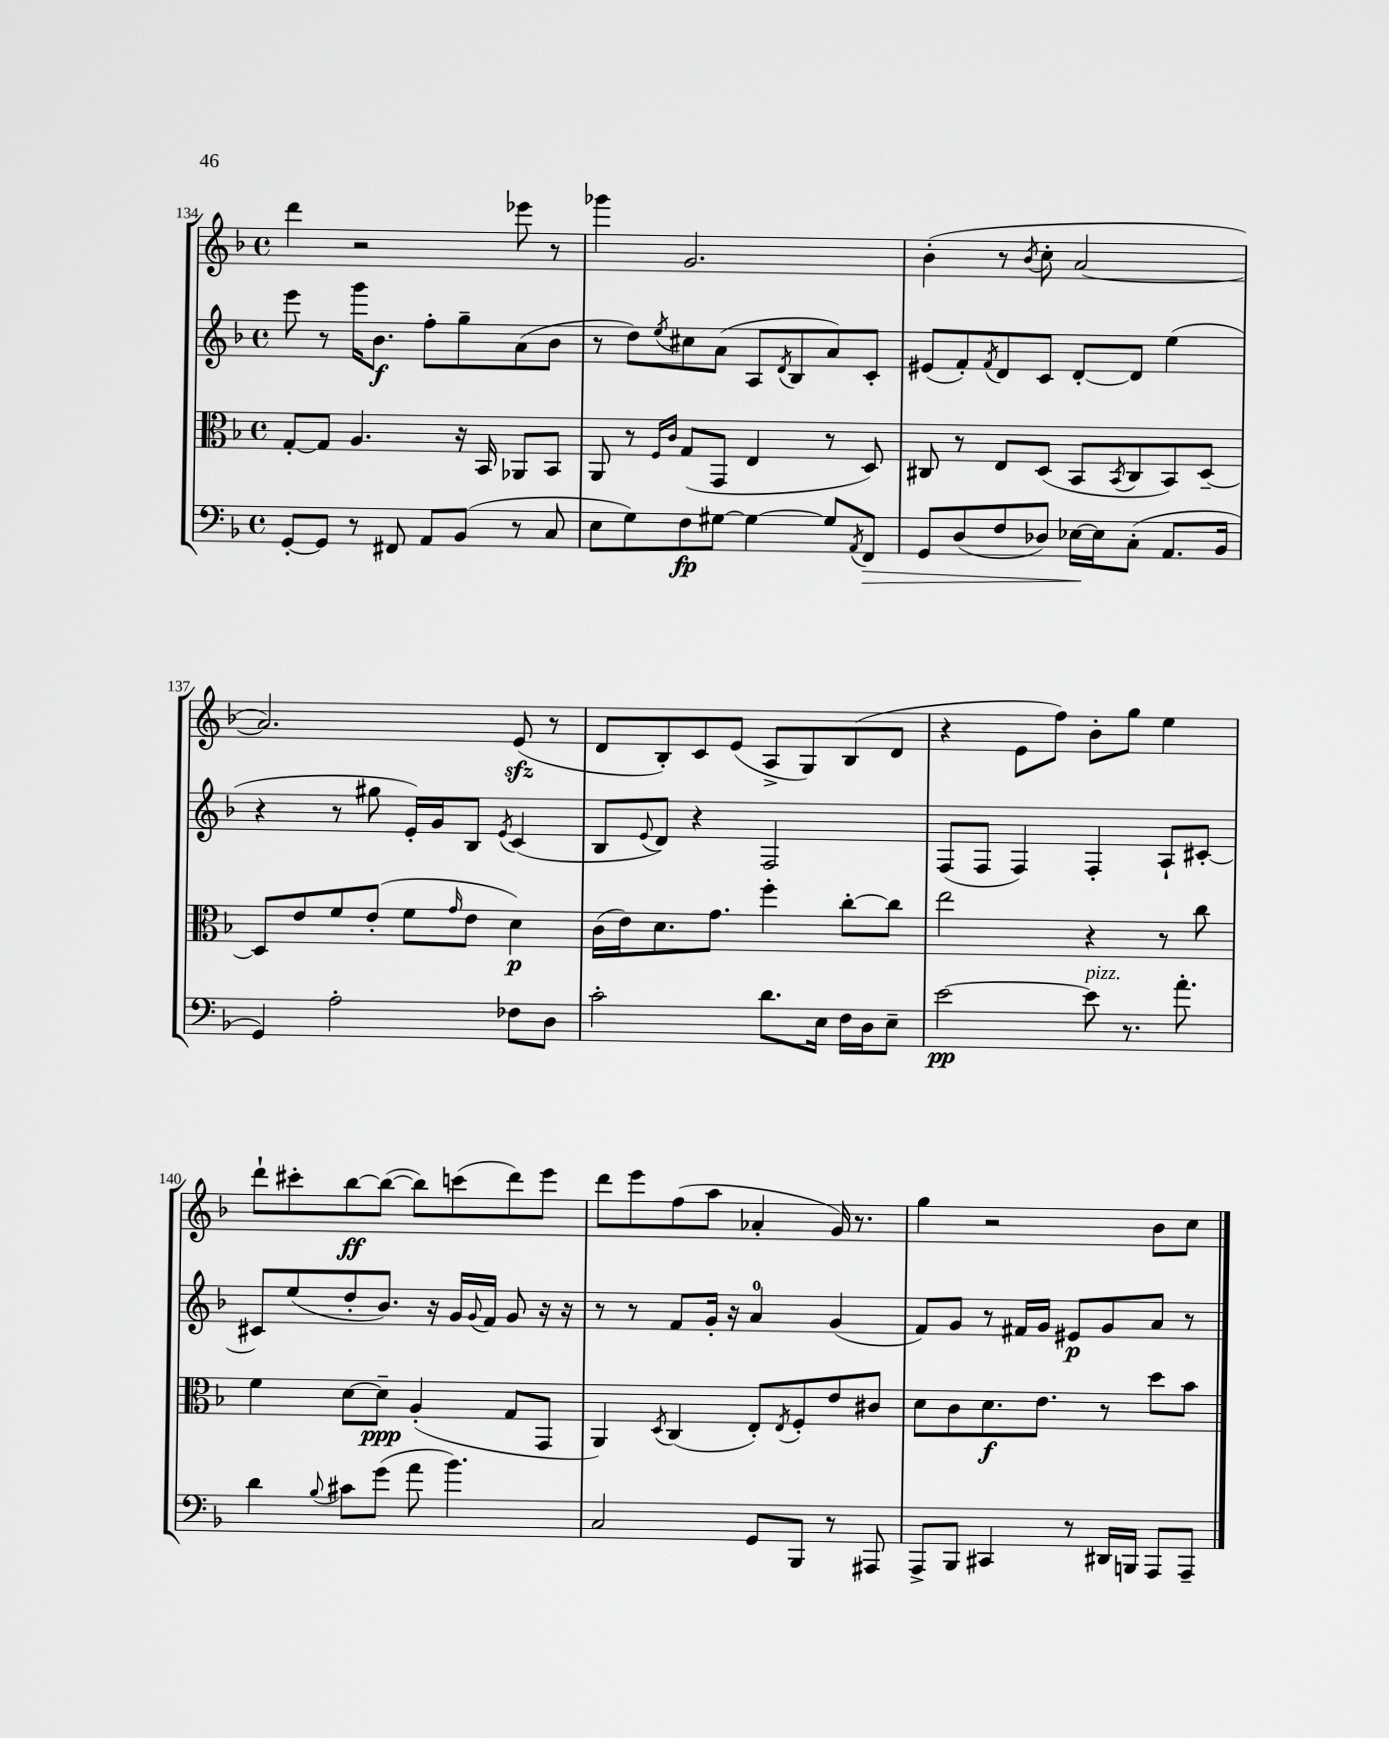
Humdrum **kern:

**kern	**kern	**kern	**kern
*staff4	*staff3	*staff2	*staff1
*clefF4	*clefC3	*clefG2	*clefG2
*k[b-]	*k[b-]	*k[b-]	*k[b-]
*M4/4	*M4/4	*M4/4	*M4/4
*met(c)	*met(c)	*met(c)	*met(c)
[8GG'	[8G'	8eee	4ddd
8GG]	8G]	8r	.
8r	4.A	16ggg	2r
.	.	8.b-	.
8FF#	.	.	.
8AA	.	8ff'	.
(8BB-	16r	8gg~	.
.	16BB-	.	.
8r	8AA-	(8a	8eee-
8C	8BB-	8b-	8r
=	=	=	=
8E	8AA	8r	4ggg-
8G)	8r	8dd)	.
.	16qqF	.	.
.	16qqc	8qee	.
8F	(8G	8cc#	2.g
[8G#	8GG	(8a	.
4G#_	4E	8A	.
.	.	8qd	.
.	.	8B-	.
8G#]	8r	8a)	.
8qAA	.	.	.
8FF	8D)	8c'	.
=	=	=	=
8GG	8C#	(8e#	(4b-'
(8D	8r	8f')	.
.	.	8qf	.
8F	8E	8d	8r
.	.	.	8qb-
8D-)	(8D	8c	8cc'
[16E-	8BB-	[8d'	[2a
16E-]	.	.	.
.	8qBB-	.	.
(8C'	8C#	8d]	.
8.AA	8BB-)	(4ee	.
.	[8D~	.	.
16BB-	.	.	.
=	=	=	=
4GG)	8D]	4r	2.a])
.	8e	.	.
2A'	8f	8r	.
.	(8e'	8gg#	.
.	8f	16e')	.
.	.	16g	.
.	16qqg	.	.
.	8e	8B-	.
.	.	8qe	.
8F-	4d)	(4c	(8e
8D	.	.	8r
=	=	=	=
2c'	(16c	8B-	8d
.	16e)	.	.
.	.	8qqe	.
.	8.d	8d)	8B-')
.	.	4r	8c
.	8.g	.	.
.	.	.	(8e
8.d	4ff'	2F	8A^
.	.	.	8G)
16E	.	.	.
16F	[8cc'	.	(8B-
16D	.	.	.
8E~	8cc]	.	8d
=	=	=	=
[2e	2ee	(8F	4r
.	.	8F	.
.	.	4F)	8e
.	.	.	8ff)
8e]	4r	4F'	8b-'
8.r	.	.	8gg
.	8r	8A`	4ee
8.a'	.	.	.
.	8cc	[8c#'	.
=	=	=	=
4d	4f	8c#]	8ddd`
.	.	(8ee	8ccc#'
8qqB-	.	.	.
8c#	[8d	8dd'	[8bb-
(8g	8d~]	8.b-)	(8bb-_
8a	(4A'	.	8bb-])
.	.	16r	.
4.b-)	.	16g	(8ccc
.	.	8qqg	.
.	.	16f	.
.	8G	8g	8ddd)
.	8GG	16r	8eee
.	.	16r	.
=	=	=	=
2C	4AA)	8r	8ddd
.	.	8r	8eee
.	8qD	.	.
.	(4C	8f	(8ff
.	.	16g'	8aa
.	.	16r	.
8GG	8E')	4a	4a-'
.	8qE	.	.
8BBB-	8F'	.	.
8r	8e	(4g	16g)
.	.	.	8.r
8AAA#	8c#	.	.
=	=	=	=
8AAA^	8d	8f)	4gg
8BBB-	8c	8g	.
4CC#	8.d	8r	2r
.	.	16f#	.
.	8.e	16g	.
8r	.	8e#	.
16DD#	8r	8g	.
16BBB	.	.	.
8AAA	8dd	8a	8b-
8AAA~	8b-	8r	8cc
==	==	==	==
*-	*-	*-	*-
